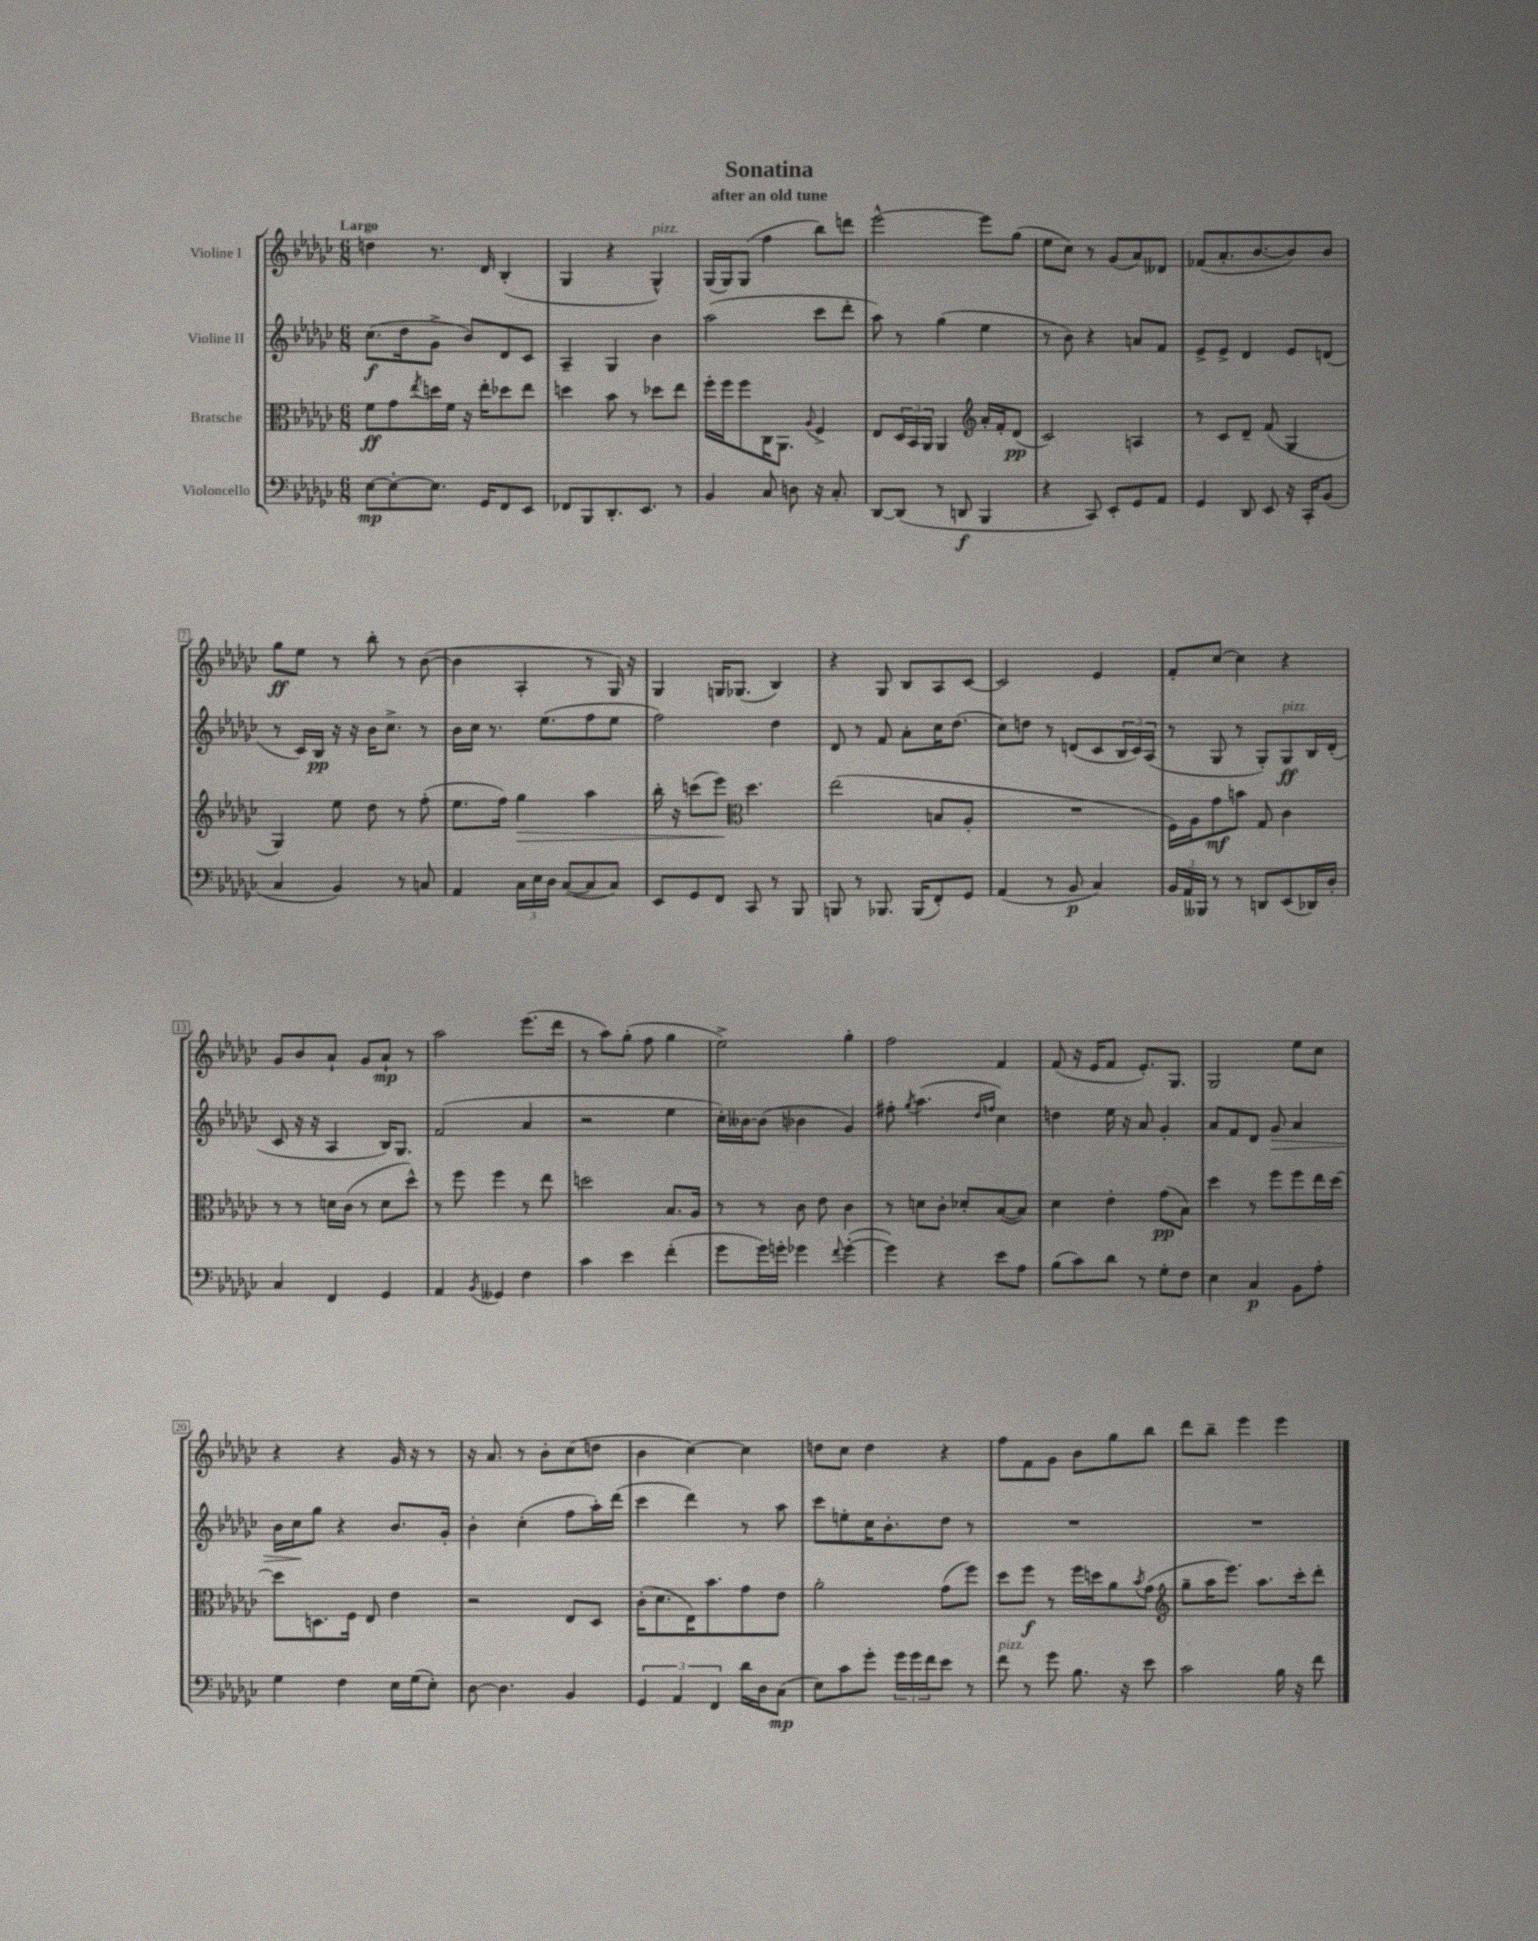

**kern	**dynam	**kern	**dynam	**kern	**dynam	**kern	**dynam
*part4	*part4	*part3	*part3	*part2	*part2	*part1	*part1
*staff4	*staff4	*staff3	*staff3	*staff2	*staff2	*staff1	*staff1
*I"Violoncello	*	*I"Bratsche	*	*I"Violine II	*	*I"Violine I	*
*clefF4	*	*clefC3	*	*clefG2	*	*clefG2	*
*k[b-e-a-d-g-c-]	*	*k[b-e-a-d-g-c-]	*	*k[b-e-a-d-g-c-]	*	*k[b-e-a-d-g-c-]	*
*M6/8	*	*M6/8	*	*M6/8	*	*M6/8	*
=1	=1	=1	=1	=1	=1	=1	=1
!	!	!	!	!	!	!LO:TX:a:B:t=Largo	!
[8E-\L	mp	8f\L	ff	(8.cc-\L	f	4ddn\	.
8E-'\_	.	8g-\	.	.	.	.	.
.	.	.	.	16dd-\k	.	.	.
.	.	8qee-/	.	.	.	.	.
8.E-\J]	.	16ddn\L	.	8g-^\J	.	8.r	.
.	.	16f\JJ	.	.	.	.	.
.	.	16r	.	8b-/L)	.	.	.
16GG-/KL	.	16ee-'\KL	.	.	.	16d-/	.
8FF/	.	8dd-X\	.	8d-/	.	(4B-'/	.
8EE-/J	.	8ee-\J	.	8c-/J	.	.	.
=2	=2	=2	=2	=2	=2	=2	=2
8FF-X/L	.	4ddn\	.	4A-~/	.	4G-/	.
8BBB-/	.	.	.	.	.	.	.
8.DD-'/	.	8b-\	.	4G-/	.	4r	.
.	.	8r	.	.	.	.	.
8.EE-/J	.	.	.	.	.	.	.
!	!	!	!	!	!	!LO:TX:a:i:t=pizz.	!
.	.	8dd-X\L	.	4b-\	.	4G-^^/)	.
8r	.	8ee-\J	.	.	.	.	.
=3	=3	=3	=3	=3	=3	=3	=3
4BB-/	.	16ff'\LL	.	(2aa-\	.	(16G-/LL	.
.	.	16ff\J	.	.	.	16G-/J)	.
.	.	8ff\	.	.	.	(8G-/J	.
8C-/	.	16C-\K	.	.	.	4ff\	.
.	.	8.AA-\J	.	.	.	.	.
8Dn\	.	.	.	.	.	.	.
.	.	8qqA-/	.	.	.	.	.
16r	.	4F^/	.	8ccc-\L	.	8bb-\L)	.
8.C-'/	.	.	.	.	.	.	.
.	.	.	.	8ddd-'\J	.	8dddn\J	.
=4	=4	=4	=4	=4	=4	=4	=4
[8DD-/L	.	8E-/L	.	8aa-\)	.	[2eee-^^\	.
(8DD-/J]	.	24D-/L	.	8r	.	.	.
.	.	24BB-/	.	.	.	.	.
.	.	24AA-/JJ	.	.	.	.	.
8r	.	4AA-/	.	(4gg-\	.	.	.
8DDn/	f	.	.	.	.	.	.
*	*	*clefG2	*	*	*	*	*
4BBB-/	.	16a-'/LL	.	4ee-\	.	8eee-\L]	.
.	.	16f'/J	.	.	.	.	.
.	.	(8d-/J	pp	.	.	(8gg-\J	.
=5	=5	=5	=5	=5	=5	=5	=5
4r	.	2c-/)	.	8r	.	8ee-\L	.
.	.	.	.	8b-\)	.	8cc-\J)	.
8CC-/)	.	.	.	4r	.	8r	.
8EE-'/L	.	.	.	.	.	(8g-/L	.
8GG-/	.	4An/	.	8an/L	.	8a-/)	.
8AA-/J	.	.	.	8f/J	.	8d--X/J	.
=6	=6	=6	=6	=6	=6	=6	=6
4GG-/	.	8r	.	8e-^/L	.	(8f-X/L	.
.	.	8c-/L	.	8e-^/J	.	8.a-'/	.
8DD-/	.	8d-~/J	.	4d-/	.	.	.
.	.	.	.	.	.	[8.b-/	.
8EE-/	.	(8f/	.	.	.	.	.
16r	.	4G-/	.	8e-/L	.	8b-/])	.
16CC-'/KL	.	.	.	.	.	.	.
(8BB-/J	.	.	.	(8dn/J	.	8b-/J	.
!!LO:LB:g=z
=7	=7	=7	=7	=7	=7	=7	=7
4C-/	.	4G-/)	.	8r	.	8gg-\L	ff
.	.	.	.	16c-/LL)	.	8ee-\J	.
.	.	.	.	16B-/JJ	pp	.	.
4BB-/)	.	8ee-\	.	16r	.	8r	.
.	.	.	.	16r	.	.	.
.	.	8dd-\	.	16b-\KL	.	8bb-'\	.
.	.	.	.	8.cc-^\J	.	.	.
8r	.	8r	.	.	.	8r	.
8Cn/	.	(8ff'\	.	8r	.	([8b-\	.
=8	=8	=8	=8	=8	=8	=8	=8
4AA-/	.	8.ee-\L	.	16b-\LL	.	4b-\]	.
.	.	.	.	16cc-\JJ	.	.	.
.	.	.	.	8.r	.	.	.
.	.	16ff\Jk)	.	.	.	.	.
!	!	!	!LO:HP:b	!	!	!	!
24C-\LL	.	4gg-\	>	.	.	4A-'/	.
24E-\	.	.	.	.	.	.	.
.	.	.	.	(8.ee-\L	.	.	.
24D-\JJ	.	.	.	.	.	.	.
([8C-/L	.	.	.	.	.	.	.
8C-/]	.	4aa-\	.	8ff\	.	8r	.
8C-/J)	.	.	.	8ee-\J	.	16G-/)	.
.	.	.	.	.	.	16r	.
=9	=9	=9	=9	=9	=9	=9	=9
8EE-/L	.	16bb-'\	.	2ff\)	.	4G-/	.
.	.	16r	.	.	.	.	.
8GG-/	.	(8cccn\L	.	.	.	.	.
8FF/J	.	8eee-\J)	.	.	.	16Gn/KL	.
.	.	.	.	.	.	(8.G-X/J	.
*	*	*clefC3	*	*	*	*	*
8CC-/	.	4.dd-\	]	.	.	.	.
8r	.	.	.	4dd-\	.	4B-/)	.
8BBB-/	.	.	.	.	.	.	.
=10	=10	=10	=10	=10	=10	=10	=10
8BBBn/	.	(2ee-\	.	8d-/	.	4r	.
8r	.	.	.	8r	.	.	.
8.BBB-X/	.	.	.	8f/	.	8G-/	.
.	.	.	.	8a-'\L	.	8B-/L	.
(16BBB-/KL	.	.	.	.	.	.	.
8FF'/)	.	8Bn/L	.	16cc-\K	.	8A-/	.
.	.	.	.	(8.dd-\J	.	.	.
8GG-/J	.	8A-'/J	.	.	.	[8c-/J	.
=11	=11	=11	=11	=11	=11	=11	=11
(4AA-/	.	2.r	.	8cc-\L)	.	2c-/]	.
.	.	.	.	8ddn\J	.	.	.
8r	.	.	.	8r	.	.	.
8BB-/	p	.	.	(8dn/L	.	.	.
4C-/)	.	.	.	8c-/	.	4e-/	.
.	.	.	.	24B-/L	.	.	.
.	.	.	.	24c-/)	.	.	.
.	.	.	.	(24A-/JJ	.	.	.
=12	=12	=12	=12	=12	=12	=12	=12
24BB-/LL	.	16F\LL)	.	8r	.	8f'/L	.
24AA-/	.	.	.	.	.	.	.
.	.	16A-\J	.	.	.	.	.
24BBB--X/JJ	.	.	.	.	.	.	.
8r	.	8g-\	mf	8G-/	.	[8cc-/J	.
8r	.	8bn\J	.	8r	.	4cc-\]	.
8DDn/L	.	8G-/	.	8G-'/L)	.	.	.
!	!	!	!	!LO:TX:a:i:t=pizz.	!	!	!
(8EE-/	.	4c-\	.	8G-/	ff	4r	.
16DD-X/L)	.	.	.	16B-/L	.	.	.
16D-'/JJ	.	.	.	(16d-'/JJ	.	.	.
!!LO:LB:g=z
=13	=13	=13	=13	=13	=13	=13	=13
4C-/	.	8r	.	8c-/	.	8g-/L	.
.	.	8r	.	16r	.	8b-/	.
.	.	.	.	16r	.	.	.
4FF/	.	16dn\LL	.	4A-/	.	8a-`/J	.
.	.	(16c-\JJ	.	.	.	.	.
.	.	8r	.	.	.	8g-/L	.
4GG-/	.	8d\L	.	16B-/KL)	.	8a-`/J	mp
.	.	.	.	8.G-/J	.	.	.
.	.	8dd-^^\J)	.	.	.	8r	.
=14	=14	=14	=14	=14	=14	=14	=14
4AA-/	.	8r	.	(2f/	.	2aa-\	.
.	.	8ff\	.	.	.	.	.
8qBB-/	.	.	.	.	.	.	.
4GG--X/	.	4ff\	.	.	.	.	.
4F\	.	8r	.	4a-/	.	(8.eee-\L	.
.	.	8ee-\	.	.	.	.	.
.	.	.	.	.	.	16ddd-\Jk	.
=15	=15	=15	=15	=15	=15	=15	=15
4c-\	.	2ddn\	.	2r	.	8r	.
.	.	.	.	.	.	8aa-\L)	.
4e-\	.	.	.	.	.	(8gg-'\J	.
.	.	.	.	.	.	8ff\	.
(4f'\	.	8.B-/L	.	4ee-\	.	4gg-\	.
.	.	16A-/Jk	.	.	.	.	.
=16	=16	=16	=16	=16	=16	=16	=16
8g-\L	.	8r	.	16cc-'\LL)	.	2ee-^\)	.
.	.	.	.	[16b--X\J	.	.	.
16g-\L)	.	8r	.	(8b--\J]	.	.	.
16gn'\JJ	.	.	.	.	.	.	.
4g-X\	.	8c-\	.	4b-X\	.	.	.
.	.	8e-\	.	.	.	.	.
8qqf/	.	.	.	.	.	.	.
([4g-'\	.	4c-\	.	4g-/)	.	4gg-'\	.
=17	=17	=17	=17	=17	=17	=17	=17
4g-\])	.	8r	.	8ff#X'\	.	2ff\	.
.	.	.	.	8qgg-/	.	.	.
.	.	8dn\L	.	(4.aa-\	.	.	.
4r	.	8c-'\J	.	.	.	.	.
.	.	8d-X'/L	.	.	.	.	.
.	.	.	.	16qqdd-/LL	.	.	.
.	.	.	.	16qqffn/JJ	.	.	.
8e-\L	.	([8B-/	.	4cc-\)	.	4f/	.
8A-\J	.	8B-/J])	.	.	.	.	.
=18	=18	=18	=18	=18	=18	=18	=18
(8B-\L	.	4d-\	.	4ddn\	.	(8f/	.
8c-\)	.	.	.	.	.	16r	.
.	.	.	.	.	.	16e-/KL	.
8d-\J	.	4e-'\	.	16ee-\	.	8f/J	.
.	.	.	.	16r	.	.	.
8r	.	.	.	8a-/	.	8.e-'/L)	.
8G-'\L	.	(8g-\L	pp	4g-'/	.	.	.
.	.	.	.	.	.	8.G-/J	.
8F\J	.	8B-\J)	.	.	.	.	.
=19	=19	=19	=19	=19	=19	=19	=19
4E-\	.	4dd-\	.	8a-/L	.	2G-/	.
.	.	.	.	8f/	.	.	.
4C-/	p	8r	.	8d-/J	.	.	.
!	!	!	!	!	!LO:HP:b	!	!
.	.	8ff\L	.	8g-/	>	.	.
8BB-\L	.	8ff\	.	4a-/	.	8ee-\L	.
8A-'\J	.	16ee-\L	.	.	.	8cc-\J	.
.	.	[16dd-\JJ	.	.	.	.	.
!!LO:LB:g=z
=20	=20	=20	=20	=20	=20	=20	=20
4G-\	.	8dd-\L]	.	16b-\LL	.	4r	.
.	.	.	.	16cc-\J	.	.	.
.	.	8.Dn\	.	8gg-\J	]	.	.
4F\	.	.	.	4r	.	4r	.
.	.	16F\Jk	.	.	.	.	.
.	.	8E-/	.	.	.	.	.
16E-\LL	.	4e-\	.	8.b-/L	.	16g-/	.
(16G-\J	.	.	.	.	.	16r	.
8E-'\J)	.	.	.	.	.	8r	.
.	.	.	.	16g-'/Jk	.	.	.
=21	=21	=21	=21	=21	=21	=21	=21
[8D-\	.	2r	.	4b-'\	.	16r	.
.	.	.	.	.	.	8.a-/	.
4.D-\]	.	.	.	.	.	.	.
.	.	.	.	(4cc-'\	.	8r	.
.	.	.	.	.	.	8b-'\L	.
4BB-/	.	8E-/L	.	8ff\L	.	(8cc-\	.
.	.	8D-/J	.	16aa-'\L)	.	8ddn\J	.
.	.	.	.	(16ddd-\JJ	.	.	.
=22	=22	=22	=22	=22	=22	=22	=22
6GG-/	.	(16c-'\KL	.	4ccc-\	.	4b-\	.
.	.	8.d-\	.	.	.	.	.
6AA-/	.	.	.	.	.	.	.
.	.	16E-\K)	.	4ddd-\)	.	[4cc-\)	.
.	.	8.b-\	.	.	.	.	.
6FF/	.	.	.	.	.	.	.
16d-\LL	.	8g-\	.	8r	.	4cc-\]	.
16D-\J	.	.	.	.	.	.	.
(8C-\J	mp	8e-\J	.	8aa-\	.	.	.
=23	=23	=23	=23	=23	=23	=23	=23
8E-\L)	.	2a-'\	.	8ccc-\L	.	8ddn\L	.
8c-\	.	.	.	8een'\	.	8cc-\J	.
8g-'\J	.	.	.	16cc-\K	.	4dd\	.
.	.	.	.	8.b-'\	.	.	.
24g-\LL	.	.	.	.	.	.	.
24g-\	.	.	.	.	.	.	.
24f\J	.	.	.	.	.	.	.
8e-\J	.	(8g-\L	.	8dd-\J	.	4r	.
8r	.	8ff\J)	.	8r	.	.	.
=24	=24	=24	=24	=24	=24	=24	=24
!LO:TX:a:i:t=pizz.	!	!	!	!	!	!	!
8f\	.	8dd-\L	.	2.r	.	8ff\L	.
8r	.	8ff\J	f	.	.	8f\	.
8g-\	.	8r	.	.	.	8g-\J	.
8.B-\	.	16ff\LL	.	.	.	8b-\L	.
.	.	16ddn\J	.	.	.	.	.
.	.	8a-\	.	.	.	8gg-\	.
16r	.	.	.	.	.	.	.
.	.	8qb-/	.	.	.	.	.
8e-\	.	(8g-\J	.	.	.	8bb-\J	.
=25	=25	=25	=25	=25	=25	=25	=25
*	*	*clefG2	*	*	*	*	*
2c-\	.	8gg-~\L	.	2.r	.	8ddd-\L	.
.	.	16aa-\K	.	.	.	8bb-~\J	.
.	.	8.eee-\J)	.	.	.	.	.
.	.	.	.	.	.	4eee-\	.
.	.	8.aa-\L	.	.	.	.	.
16B-\	.	.	.	.	.	4eee-\	.
16r	.	16ccc-'\k	.	.	.	.	.
8f\	.	8ddd-'\J	.	.	.	.	.
==	==	==	==	==	==	==	==
*-	*-	*-	*-	*-	*-	*-	*-
